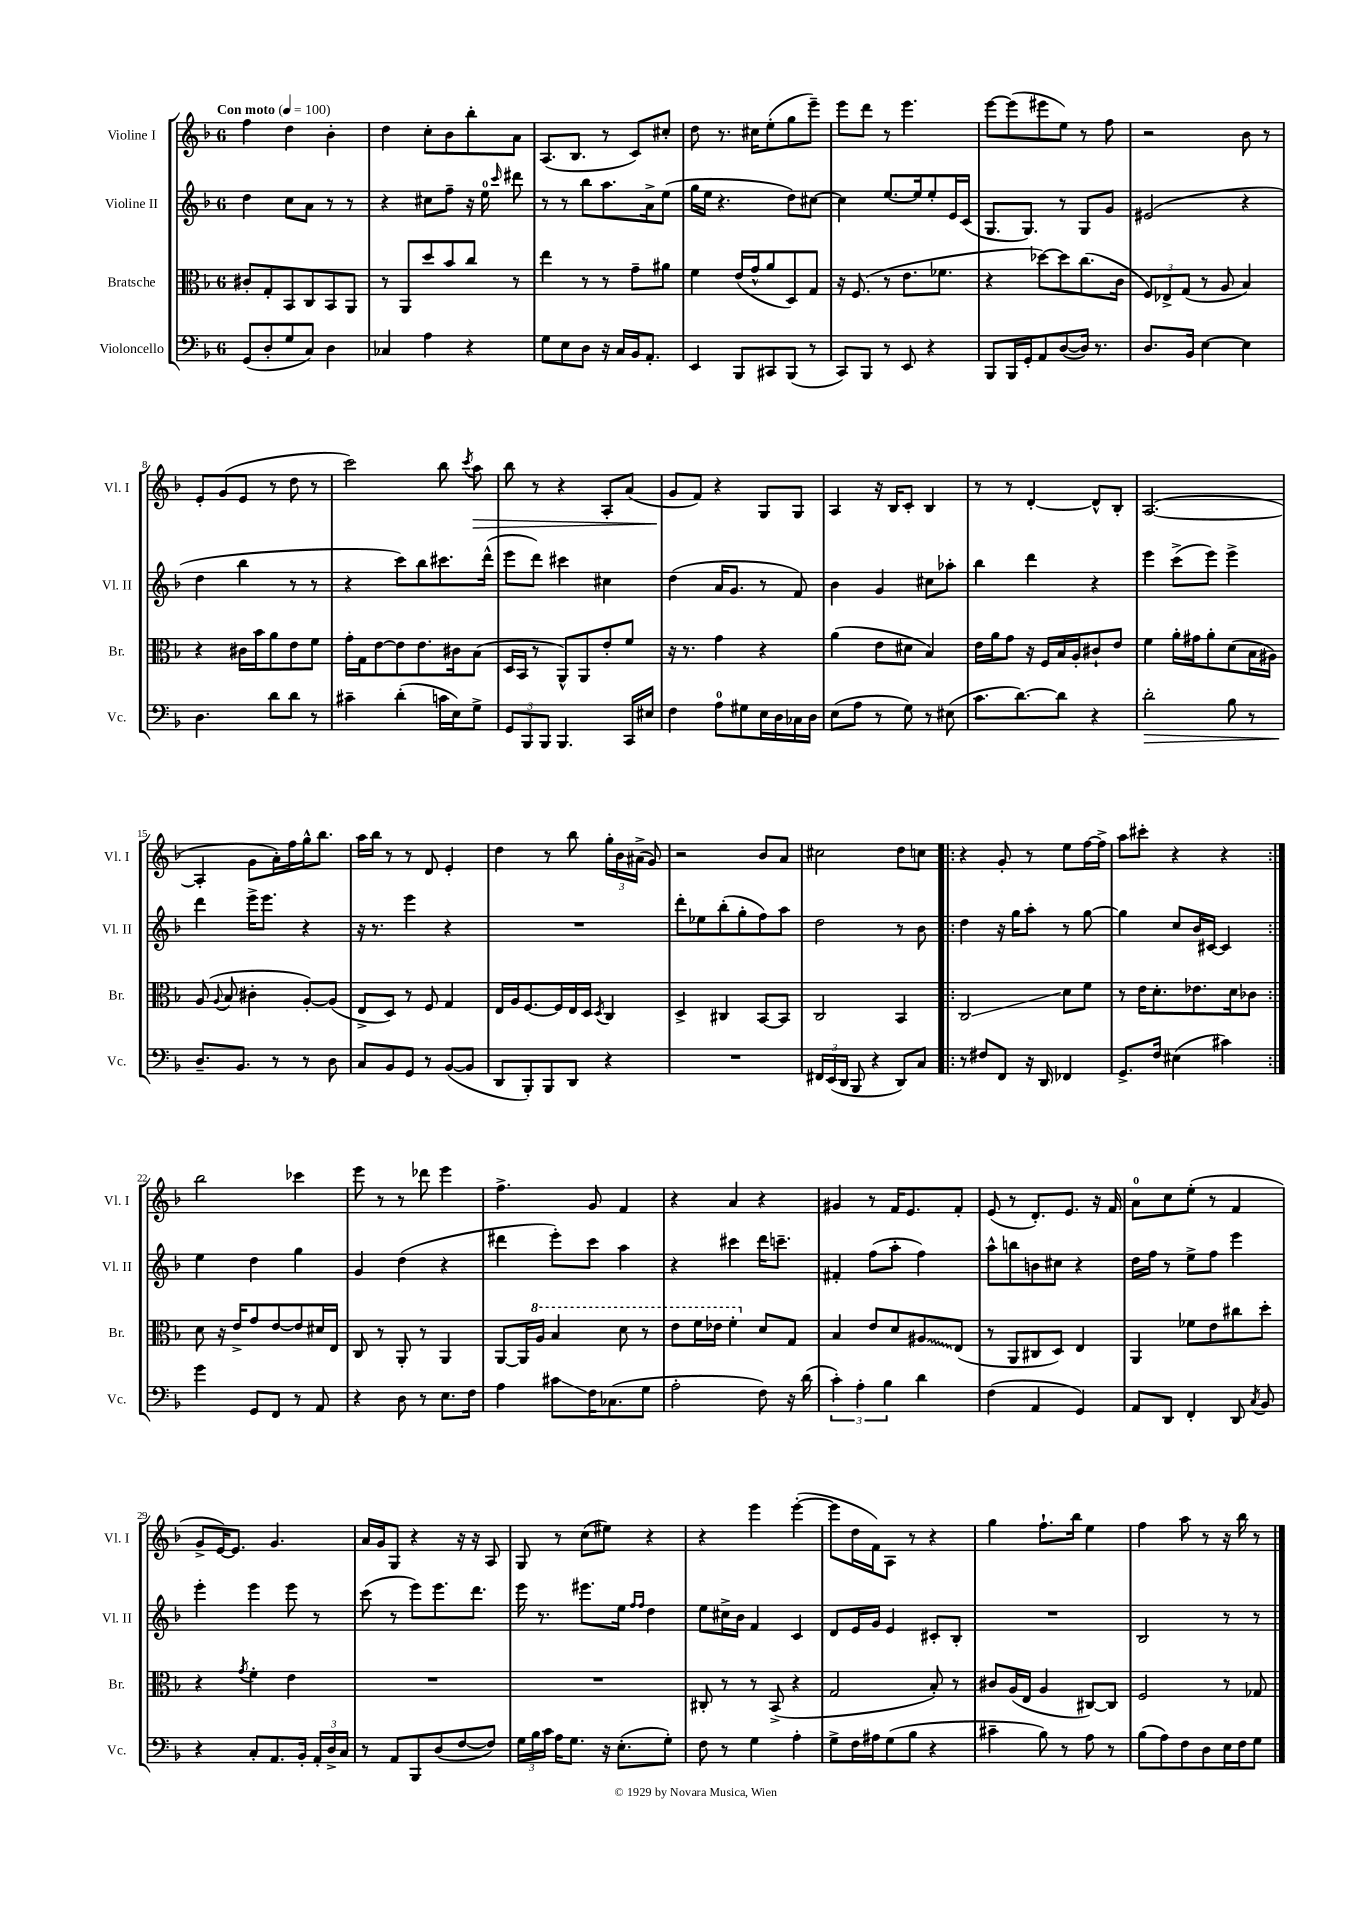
<<
\new StaffGroup <<
\new Staff = "s0" \with { instrumentName = "Violine I" shortInstrumentName = "Vl. I" } {
    \clef treble \key f \major \once \override Staff.TimeSignature.style = #'single-digit \time 6/8 \tempo "Con moto" 4 = 100
    \autoBeamOff f''4 d''4 bes'4-. |
    d''4 c''8[-. bes'8 bes''8-. a'8] |
    a8.[( bes8.] r8 c'8[) cis''8]-. |
    d''8 r8. cis''16[ e''8-.( g''8 e'''8]--) |
    e'''8[ d'''8] r8 e'''4. |
    e'''8[~ e'''8( eis'''8 e''8]) r8 f''8 |
    r2 bes'8 r8 |
    e'8[-. g'8( e'8] r8 d''8 r8 |
    c'''2) bes''8 \acciaccatura { c'''8 } a''8\> |
    bes''8 r8 r4 a8[-. a'8]( |
    g'8[\! f'8]) r4 g8[ g8] |
    a4 r16 bes16[ c'8]-. bes4 |
    r8 r8 d'4~-. d'8[-^ bes8]-. |
    a2.~( |
    a4-. g'8[ a'16-.) f''16 g''16-^ bes''8.] |
    a''16[ bes''16] r8 r8 d'8 e'4-. |
    d''4 r8 bes''8 \tuplet 3/2 { g''16[-. bes'16 ais'16]->( } g'8) |
    r2 bes'8[ a'8] |
    cis''2 d''8[ c''8] |
    \repeat volta 2 { r4 g'8-. r8 e''8[ f''16~ f''16]-> |
    a''8[ cis'''8]-. r4 r4 | }
    bes''2 ces'''4 |
    e'''8 r8 r8 des'''8 e'''4 |
    f''4.-> g'8 f'4 |
    r4 a'4 r4 |
    gis'4 r8 f'16[ e'8. f'8]-. |
    e'8( r8 d'8.[-.) e'8.] r16 f'16 |
    a'8[-0 c''8 e''8]-.( r8 f'4 |
    g'8[-> e'16~) e'8.] g'4. |
    a'16[ g'16 g8] r4 r16 r16 a8 |
    g8 r8 c''8[( eis''8]) r4 |
    r4 e'''4 e'''4~-.( |
    e'''8[ d''16 f'16) a8] r8 r4 |
    g''4 f''8.[-! bes''16] e''4 |
    f''4 a''8 r8 r16 bes''16 r8 \bar "|." |
}
\new Staff = "s1" \with { instrumentName = "Violine II" shortInstrumentName = "Vl. II" } {
    \clef treble \key f \major \once \override Staff.TimeSignature.style = #'single-digit \time 6/8
    \autoBeamOff d''4 c''8[ a'8] r8 r8 |
    r4 cis''8[ f''8]-- r16 e''16-0 \grace { c'''16 } dis'''8 |
    r8 r8 bes''8[ a''8. a'16-> e''8]( |
    g''16[ e''16] r4. d''8[) cis''8]~ |
    cis''4 e''8.[~ e''16 e''8-. e'16 c'16]( |
    g8.[ g8.]) r8 g8[ g'8] |
    eis'2( r4 |
    d''4 bes''4 r8 r8 |
    r4 c'''8[) bes''8 cis'''8. d'''16]-^( |
    e'''8[ d'''8]) cis'''4 cis''4 |
    d''4( a'16[ g'8.] r8 f'8) |
    bes'4 g'4 cis''8[ aes''8]-. |
    bes''4 d'''4 r4 |
    e'''4 c'''8[->( e'''8]) e'''4-> |
    d'''4 e'''16[-> e'''8.] r4 |
    r16 r8. e'''4 r4 |
    R2. |
    d'''8[-. ees''8 bes''8-.( g''8-. f''8) a''8] |
    d''2 r8 bes'8 |
    \repeat volta 2 { d''4 r16 g''16[ a''8]-. r8 g''8~ |
    g''4 c''8[ bes'16 cis'16]~ cis'4 | }
    e''4 d''4 g''4 |
    g'4 d''4( r4 |
    dis'''4 e'''8[-.) c'''8] a''4 |
    r4 cis'''4 d'''16[ c'''8.]-- |
    fis'4-. f''8[( a''8]-. f''4) |
    a''8[-^ b''8 b'8 cis''8] r4 |
    d''16[ f''16] r8 e''8[-> f''8] e'''4 |
    e'''4-. e'''4 e'''8 r8 |
    c'''8( r8 e'''8[) e'''8. d'''8.] |
    e'''16 r8. eis'''8.[ e''16] \grace { f''16[ f''16] } d''4 |
    e''8[ cis''16-> bes'16] f'4 c'4 |
    d'8[ e'16 g'16] e'4 cis'8[-. bes8]-. |
    R2. |
    bes2 r8 r8 \bar "|." |
}
\new Staff = "s2" \with { instrumentName = "Bratsche" shortInstrumentName = "Br." } {
    \clef alto \key f \major \once \override Staff.TimeSignature.style = #'single-digit \time 6/8
    \autoBeamOff cis'8[-. g8-. bes,8 c8 bes,8 a,8] |
    r8 a,8[ d''8 bes'8 c''8] r8 |
    e''4 r8 r8 g'8[-- ais'8] |
    f'4 e'16[( g'16-^ a'8 d8) g8] |
    r16 f8.( r8 e'8.[ fes'8.] |
    r4 des''8[~) des''8 c''8.( c'16] |
    \tuplet 3/2 { f8[) ees8-> g8]( } r8 a8 bes4) |
    r4 cis'16[ bes'16 a'8 e'8 f'8] |
    g'16[-. g16 e'8~ e'8 e'8. cis'16 bes8]( |
    d16[ bes,16] r8 a,8[-^) a,8 e'8-. f'8] |
    r16 r8. g'4 r4 |
    a'4( e'8[ dis'8] bes4) |
    e'16[ a'16 g'8] r16 f16[ bes16 a16-. cis'8-! e'8] |
    f'4 a'16[-. gis'16 a'8-. d'8( bes16 ais16]) |
    a8( \appoggiatura { a8 } bes8 cis'4-. a8[~-.) a8]( |
    e8[-> d8]) r8 f8 g4 |
    e16[ a16 f8.~ f16 e16 d16] \acciaccatura { d8 } c4 |
    d4-> cis4 bes,8[~ bes,8] |
    c2 bes,4 |
    \repeat volta 2 { c2\glissando d'8[ f'8] |
    r8 e'16[ d'8.-. ees'8. d'16 ces'8] | }
    d'8 r16 e'16[-> g'8 e'8~ e'8 dis'16 e16] |
    c8 r8 a,8-. r8 a,4 |
    a,8[~ a,16 \ottava #1 a'16] bes'4 d''8 r8 |
    e''8[ f''16 ees''16] f''4-. \ottava #0 d'8[ g8] |
    bes4 e'8[ d'8 \once \override Glissando.style = #'zigzag ais8\glissando e8]( |
    r8 a,8[ cis8 d8]) e4 |
    a,4 fes'8[ e'8 cis''8 d''8]-. |
    r4 \acciaccatura { g'8 } f'4-. e'4 |
    R2. |
    R2. |
    cis8-. r8 r8 bes,8->( r4 |
    g2 bes8-.) r8 |
    cis'8[ a16( e16] a4 cis8[~) cis8] |
    f2 r8 ges8 \bar "|." |
}
\new Staff = "s3" \with { instrumentName = "Violoncello" shortInstrumentName = "Vc." } {
    \clef bass \key f \major \once \override Staff.TimeSignature.style = #'single-digit \time 6/8
    \autoBeamOff g,8[( d8-. g8 c8]) d4 |
    ces4 a4 r4 |
    g8[ e8 d8] r16 c16[ bes,16 a,8.]-. |
    e,4 bes,,8[ cis,8 bes,,8]( r8 |
    c,8[) bes,,8] r8 e,8 r4 |
    bes,,8[ bes,,16 g,16-. a,8 d8~( d16]) r8. |
    d8.[ bes,16] e4~ e4 |
    d4. d'8[ d'8] r8 |
    cis'4-- d'4-.( c'16[ e16) g8]-> |
    \tuplet 3/2 { g,8[ bes,,8 bes,,8] } bes,,4. c,16[ eis16] |
    f4 a8[-0 gis8 e16 d16 ces16 d16] |
    e8[( a8] r8 g8) r8 eis8( |
    c'8.[ d'8.~) d'8] r4 |
    d'2-.\> bes8 r8 |
    d8.[--\! bes,8.] r8 r8 d8 |
    c8[ bes,8 g,8] r8 bes,8[~( bes,8] |
    d,8[ bes,,8-.) bes,,8 d,8] r4 |
    R2. |
    \tuplet 3/2 { fis,16[ e,16( d,16] } bes,,8 r4 d,8[) c8] |
    \repeat volta 2 { r8 fis8[ f,8] r16 d,16 fes,4 |
    g,8.[-> f16] eis4( cis'4) | }
    g'4 g,8[ f,8] r8 a,8 |
    r4 d8 r8 e8.[ f16] |
    a4 cis'8[\glissando f16 ces8.( g8] |
    a2-. f8) r16 d'16( |
    \tuplet 3/2 { c'4-.) a4-. bes4 } d'4 |
    f4( a,4 g,4) |
    a,8[ d,8] f,4-. d,8 \acciaccatura { c8 } bes,8 |
    r4 c8[-. a,8. bes,16]-. \tuplet 3/2 { a,16[-. d16-> c16] } |
    r8 a,8[ bes,,8 d8( f8~ f8]) |
    \tuplet 3/2 { g16[ bes16 c'16] } a16[ g8.] r16 e8.[-.( g8]-.) |
    f8 r8 g4 a4-. |
    g8[-> f16 ais16 g8( bes8] r4 |
    cis'4-- bes8) r8 a8 r8 |
    bes8[( a8) f8 d8 e16 f16 g8] \bar "|." |
}
>>
>>
